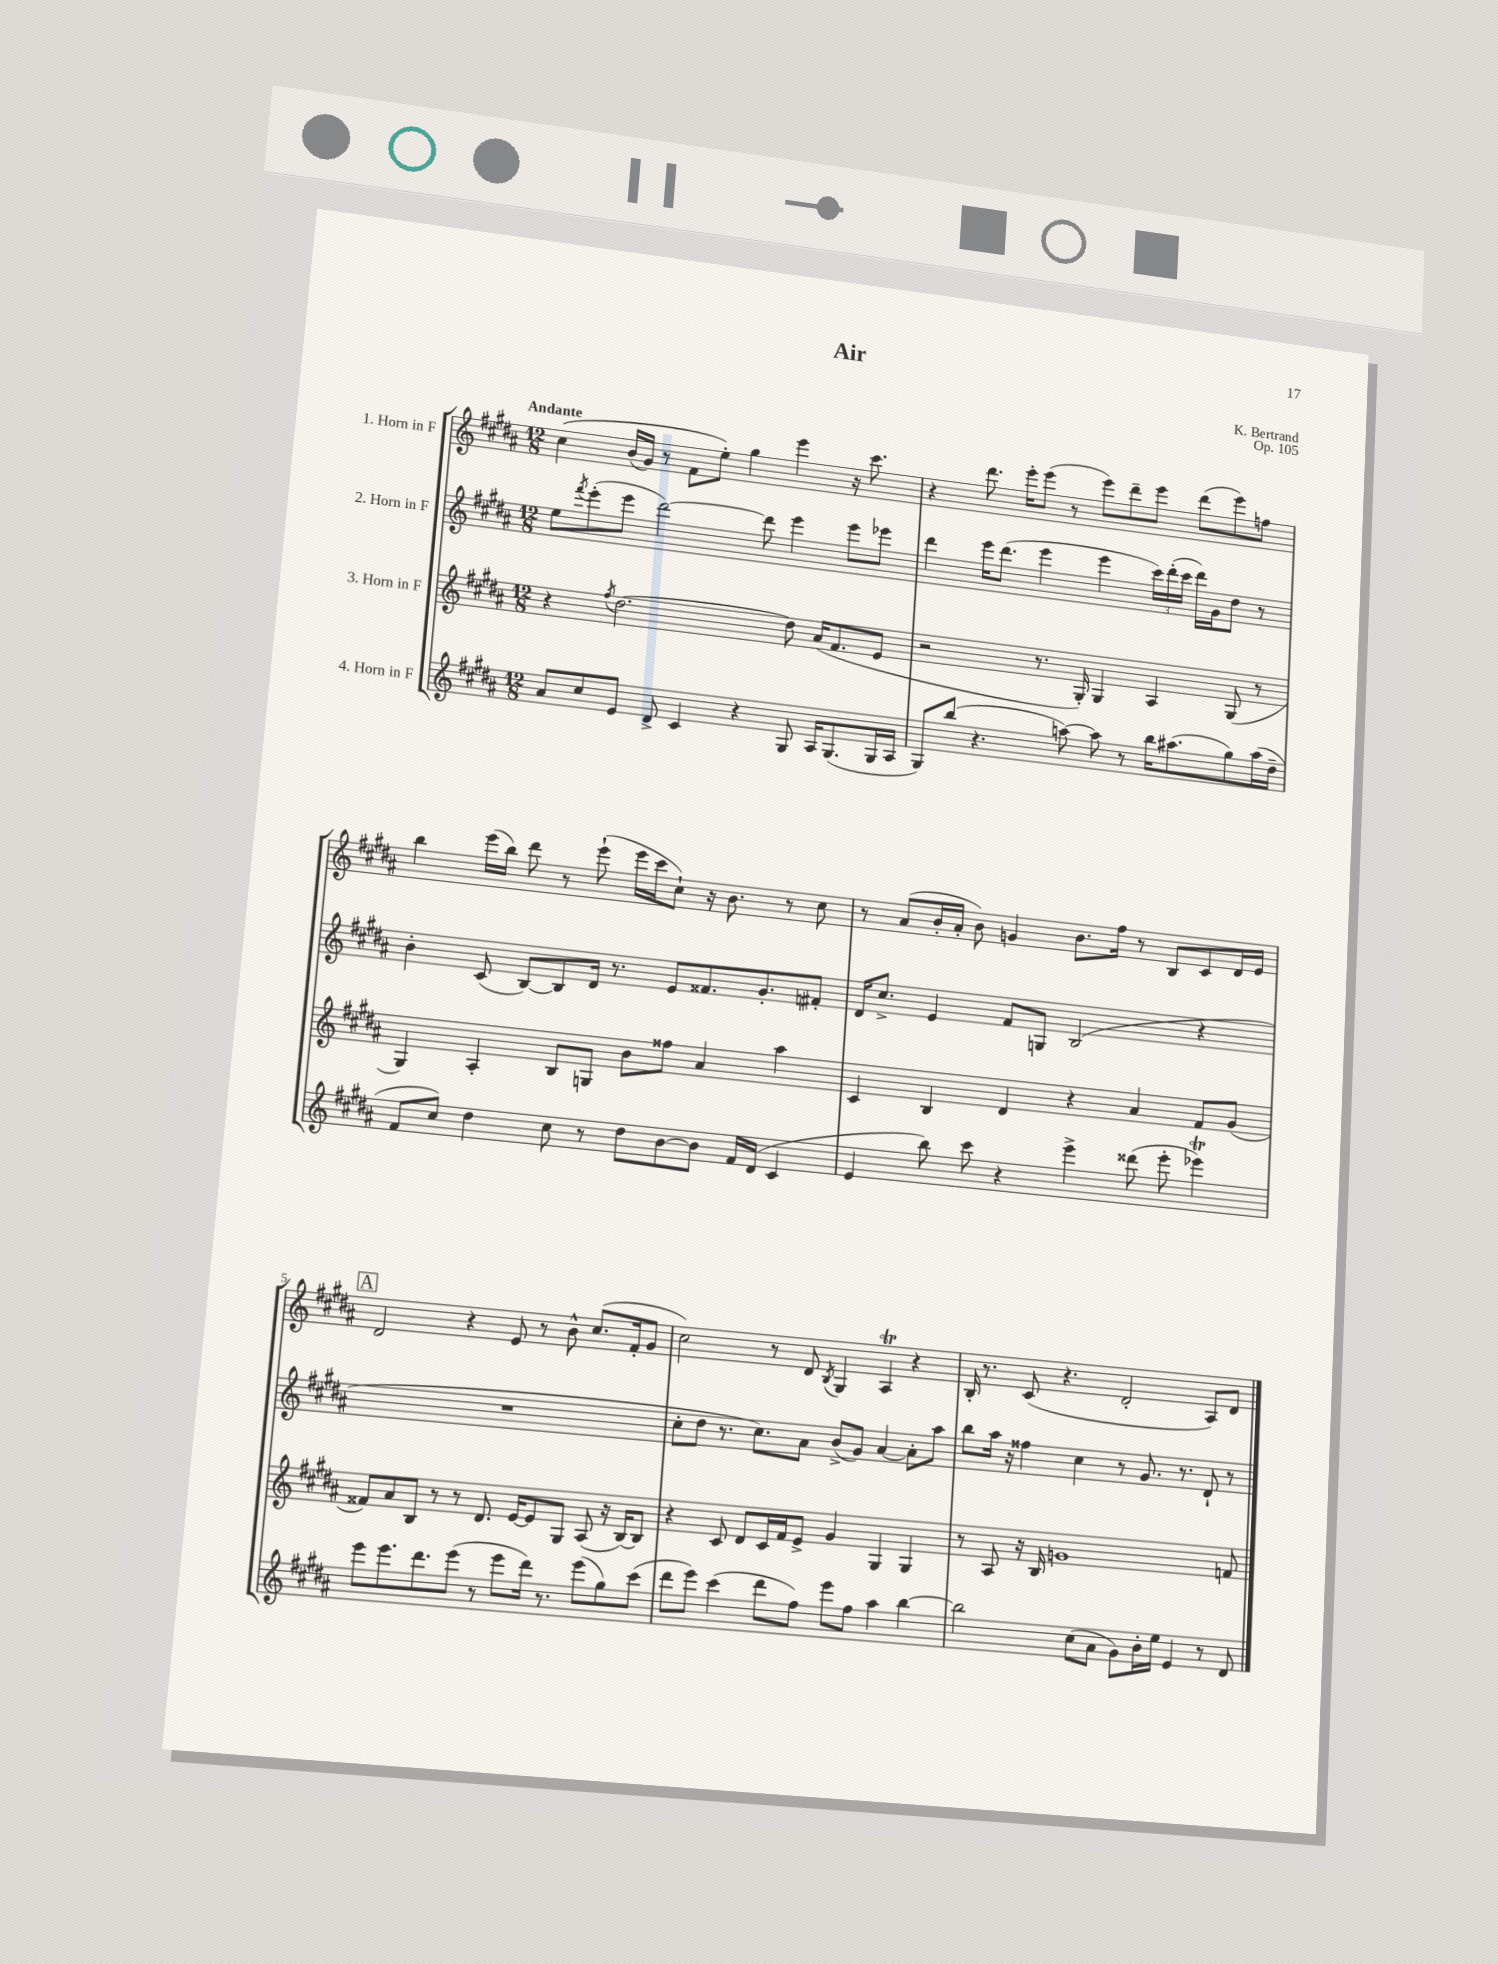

**kern	**kern	**kern	**kern
*staff4	*staff3	*staff2	*staff1
*clefG2	*clefG2	*clefG2	*clefG2
*k[f#c#g#d#a#]	*k[f#c#g#d#a#]	*k[f#c#g#d#a#]	*k[f#c#g#d#a#]
*M12/8	*M12/8	*M12/8	*M12/8
8a#	4r	8ee	&(4cc#
.	.	8qfff#	.
8cc#	.	(8eee'	.
.	8qff#	.	.
8e	[2.dd#	8eee	(16b
.	.	.	16g#)
8d#^	.	[2ddd#)	8r
4c#	.	.	8f#
.	.	.	8ee'&)
4r	.	.	4gg#
.	.	8ddd#]	.
8G#	8dd#]	4eee	4eee
16A#	(16a#	.	.
(8.G#	8.f#	.	.
.	.	8eee	16r
.	.	.	8.ccc#
16G#	8e	8eee-	.
16A#	.	.	.
=	=	=	=
8G#)	2r	4ddd#	4r
(8bb	.	.	.
4.r	.	16eee	8.ddd#
.	.	(8.ddd#	.
.	.	.	16eee'
.	8.r	4eee	(8eee
[8aa)	.	.	8r
.	16G#')	.	.
8aa]	4G#	4eee	8eee)
8r	.	.	8ddd#~
16bb	4A#	24ccc#)	8eee
.	.	(24ddd#'	.
(8.aa#	.	.	.
.	.	24ccc#	.
.	.	16ddd#)	(8ddd#
.	.	16g#	.
8gg#)	(8G#	8dd#	8eee)
(16aa#	8r	8r	8ff
16dd#~	.	.	.
=	=	=	=
8f#	4G#)	4b'	4bb
8cc#)	.	.	.
4dd#	4A#'	(8c#	(16eee
.	.	.	16bb)
.	.	[8B)	8ddd#
8cc#	8B	8B]	8r
8r	8G	16d#	(8eee`
.	.	8.r	.
8dd#	8b	.	16eee
.	.	.	16ccc#
[8b	8ff##	8e	8cc#`)
8b]	4a#	8.f##	16r
.	.	.	8.b
16f#	.	.	.
(16d#	.	8.g#'	.
4c#	4aa#	.	8r
.	.	8f#'	8cc#
=	=	=	=
4e	4c#	16d#	8r
.	.	8.cc#^	.
.	.	.	(8a#
8bb)	4B	4e	16b'
.	.	.	16a#'
8ccc#	.	.	8b)
4r	4d#	8f#	4g
.	.	8G	.
4eee^	4r	(2B	8.b
.	.	.	16ff#
(8ddd##	4a#	.	8r
8eee'	.	.	8B
4eee-)	8f#	4r	8c#
.	(8g#	.	16d#
.	.	.	16e
=	=	=	=
8eee	8f##)	1.r	2d#
8.eee	8a#	.	.
.	8B	.	.
8.ddd#	.	.	.
.	8r	.	.
(8eee	8r	.	4r
8r	8.d#	.	.
8eee	.	.	8e
.	[16e	.	.
16ddd#)	8e]	.	8r
8.r	.	.	.
.	8G#	.	8b^^
(8eee	(8A#	.	(8.cc#
8gg#)	16r	.	.
.	[16B)	.	16f#'
(8ccc#	8B]	.	8g#
=	=	=	=
8ddd#	4r	8cc#'	2cc#)
8eee)	.	8dd#	.
(4ccc#	8c#	8.r	.
.	8d#	.	.
.	.	8.cc#)	.
8ddd#	16c#	.	8r
.	16f#	.	.
8ff#)	8e^	8a#	8d#
.	.	.	8qB
8eee	4g#	(8b^	4G#
8ff#	.	8g#)	.
4aa#	4G#	[4a#	4A#
[4bb	4G#	8a#']	4r
.	.	8aa#	.
=	=	=	=
2bb]	8r	8bb	16B'
.	.	.	8.r
.	8A#	16aa#	.
.	.	16r	.
.	16r	4ff##	(8c#
.	16B	.	.
.	1g	.	4.r
(8cc#	.	4cc#	.
8a#	.	.	.
8g#)	.	8r	2d#'
16b'	.	8.g#	.
16ee	.	.	.
4e	.	.	.
.	.	8.r	.
8r	.	8d#`	8A#)
8d#	8f	8r	8d#
==	==	==	==
*-	*-	*-	*-
